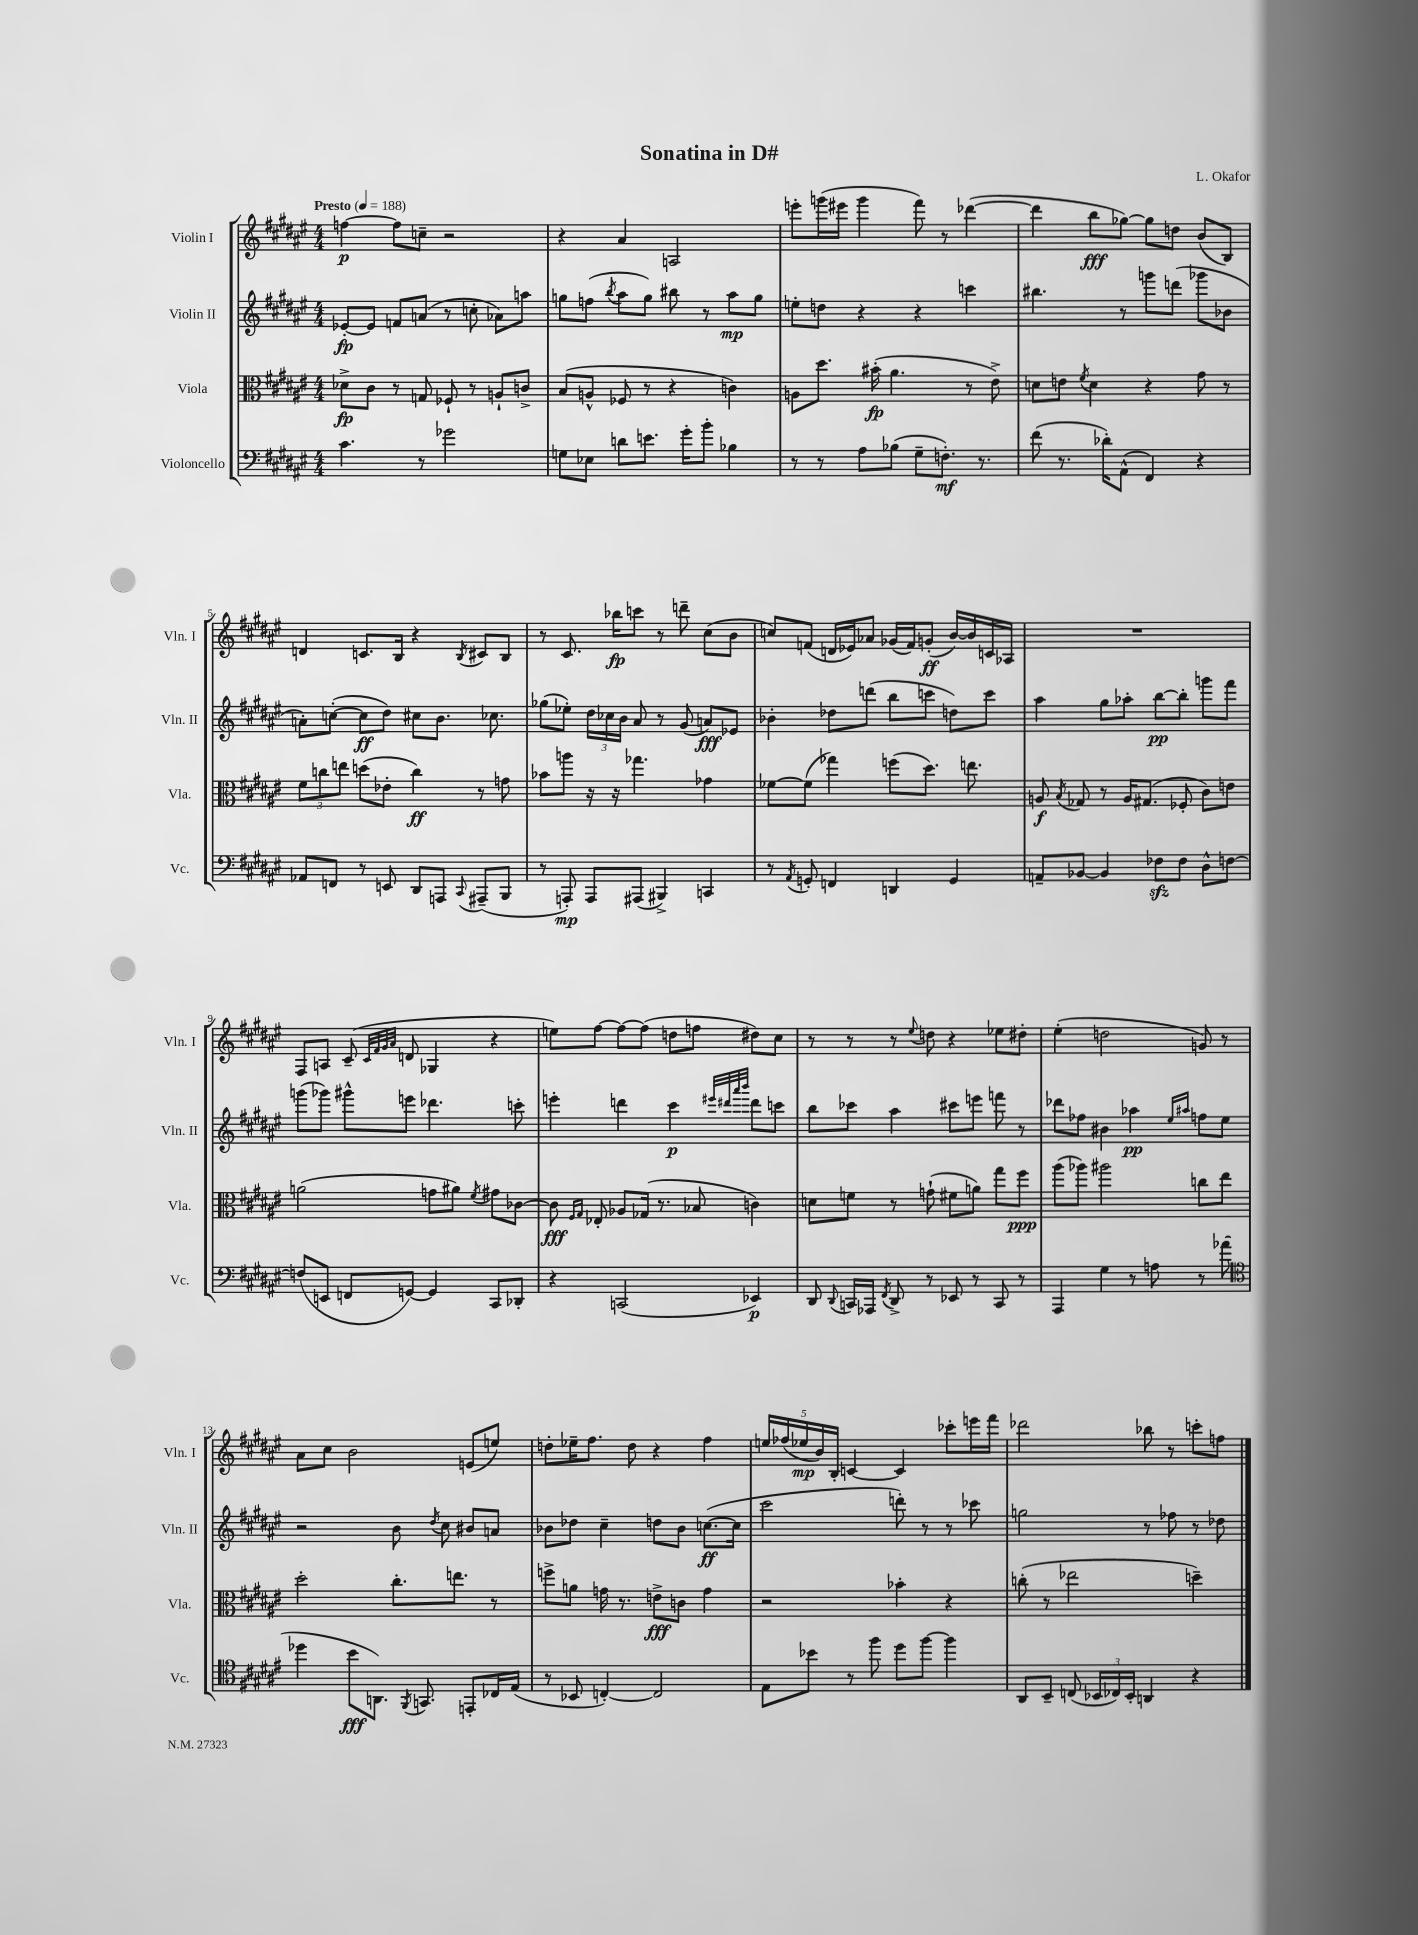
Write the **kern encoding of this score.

**kern	**kern	**kern	**kern
*staff4	*staff3	*staff2	*staff1
*clefF4	*clefC3	*clefG2	*clefG2
*k[f#c#g#d#a#e#]	*k[f#c#g#d#a#e#]	*k[f#c#g#d#a#e#]	*k[f#c#g#d#a#e#]
*M4/4	*M4/4	*M4/4	*M4/4
*MM188	*MM188	*MM188	*MM188
4.c#\	8d-^\L	[8e-'/L	[4ff\
.	8c#\J	8e-/]J	.
.	8r	8f/L	8ff\]L
8r	8G/	(8a/J	8cc~\J
2g-\	8F-`/	8r	2r
.	8r	8cc'\	.
.	8A`/L	8a-\L)	.
.	8c^/J	8aa\J	.
=	=	=	=
8G\L	(8B/L	8gg\L	4r
8E-\J	8A^^/J	(8ff\J	.
.	.	8qbb/	.
8d\L	8F-/	8aa#\L	4a#/
8.e\J	8r	8gg\J)	.
.	4r	8bb#\	2A/
16g#'\LK	.	.	.
8b'\J	.	8r	.
4B-\	4c\)	8aa#\L	.
.	.	8gg\J	.
=	=	=	=
8r	8A\L	8ee'\L	8eee'\L
8r	8.dd#\J	8dd\J	(16ggg\L
.	.	.	16eee#\JJ
8A#\L	.	4r	4ggg\
.	(16b#'\	.	.
(8B-\J	4.a#\	.	.
8G#~\L	.	4r	8fff#\)
8.F'\J)	.	.	8r
.	8r	4ccc\	([4ddd-\
8.r	.	.	.
.	8e#^\)	.	.
=	=	=	=
(8f#\	8d\L	4.bb#\	4ddd-\]
8.r	8e\J	.	.
.	8qf#/	.	.
.	4d\	.	8bb\L
16d-'\LK)	.	.	.
(8AA#^^\J	.	8r	[8gg-\J)
4FF#/)	4r	8ggg\L	8gg-\]L
.	.	(8ddd\J	8dd\J
4r	8g#\	8ggg-\L	(8b/L
.	8r	8b-\J	8B/J)
=	=	=	=
8AA-/L	12f#\L	8a'\L)	4d/
.	12cc\	.	.
8FF/J	.	([8cc'\J	.
.	12ee\J	.	.
8r	(8dd\L	8cc\]L	8.c/L
8EE/	8e-'\J	8dd#\J)	.
.	.	.	16B/Jk
8DD#/L	4cc\)	8cc#\L	4r
8AAA/J	.	8.b\J	.
8qqCC#/	.	.	8qB/
(8AAA#~/L	8r	.	8c#/L
.	.	8.cc-\	.
8BBB/J	8g\	.	8B/J
=	=	=	=
8r	8b-\L	(8gg-\L	8r
8AAA'/)	8aa\J	8ee-'\J)	8.c#/
8AAA/L	16r	24dd#\LL	.
.	.	24cc-\	.
.	16r	.	16bb-\LK
.	.	24b\JJ	.
(8AAA#/J	4.gg-\	8a#/	8ccc\J
4BBB#^/)	.	8r	8r
.	.	(8g#/	8ddd~\
4CC/	4g-\	8a/L)	(8cc#\L
.	.	8e-/J	8b\J
=	=	=	=
8r	[8f-\L	4b-'\	8cc/L)
8qAA#/	.	.	.
8GG'/	(8f-\]J	.	(8f/J
4FF/	4gg-\)	8dd-\L	16d/LL
.	.	.	16e-/J)
.	.	(8ddd\J	8a-/J
4DD/	(8ff\L	8bb\L	(16g-/LL
.	.	.	16f/J)
.	8.dd#\J)	8ccc\J	(8g'/J
4GG/	.	8dd\L)	[16b/LL)
.	8.ee\	.	16b/]
.	.	8ccc\J	16c/
.	.	.	16A-/JJ
=	=	=	=
8AA~/L	8A/	4aa#\	1r
.	8qB/	.	.
[8BB-/J	8G-/	.	.
4BB-/]	8r	8gg#\L	.
.	16A/LK	8aa-'\J	.
.	(8.G#/J	.	.
8F-\L	.	[8bb\L	.
8F-\J	8F-'/	8bb'\]J	.
8D#^^\L	8c#\L)	8ggg\L	.
[8F\J	8e\J	8fff#\J	.
=	=	=	=
(8F/]L	(2a\	(8ggg\L	8F#/L
8EE/J	.	8ggg-\J)	8A/J
8FF/L	.	8ggg#^^\L	(8c#~/
.	.	.	32qqc#/LLL
.	.	.	32qqf#/
.	.	.	32qqg#/
.	.	.	32qqa#/JJJ
[8GG/J)	.	8eee\J	8d/
4GG/]	8g\L	4.ddd-\	4G-/
.	8a#\J)	.	.
.	8qf#/	.	.
8CC#/L	8g#\L	.	4r
8DD-'/J	[8c-\J	8ccc'\	.
=	=	=	=
4r	8c-\]	4eee'\	8ee\L)
.	16qqF#/LL	.	.
.	16qqG#/JJ	.	.
.	8E-'/	.	[8ff#\J
(2CC/	8A-/L	4ddd\	8ff#\_L
.	(16G-/Jk	.	(8ff#\]J
.	8.r	.	.
.	.	4ccc#\	8dd\L
.	8B-/	.	8ff\J
.	.	32qqeee#/LLL	.
.	.	32qqddd#/	.
.	.	32qqaaa#/	.
.	.	32qqbbb/JJJ	.
4EE-/)	4c\)	8ddd#\L	8dd#\L)
.	.	8ccc\J	8cc#\J
=	=	=	=
8DD#/	8d\L	8bb\L	8r
8qqDD#/	.	.	.
16CC/LL	8f\J	8ccc-\J	8r
16AAA-/JJ	.	.	.
8qFF#/	.	.	.
8DD#^/	8r	4aa#\	8r
.	.	.	8qqee#/
8r	(8g`\	.	8dd\
8EE-/	8f#\L	8ccc#\L	4r
8r	8a\J)	8eee\J	.
8CC/	8gg#\L	8fff\	8ee-\L
8r	8ff#\J	8r	8dd#'\J
=	=	=	=
4AAA#/	(8aa#\L	8ddd-\L	(4ee#'\
.	8aa-\J)	8ff-\J	.
4G#\	2aa#\	4b#\	2dd\
8r	.	4aa-\	.
8A\	.	.	.
.	.	16qqee#/LL	.
.	.	16qqaa#/JJ	.
8r	8cc\L	8ff\L	8g/)
(8a-\	8ee#\J	8ee#\J	8r
=	=	=	=
*clefC4	*	*	*
4dd-\	2dd#'\	2r	8a#\L
.	.	.	8cc#\J
8b\L	.	.	2b\
8.AA\J)	.	.	.
.	8.cc#'\L	8b\	.
8qFF#/	.	.	.
8.GG/	.	.	.
.	.	8qdd#/	.
.	.	8cc#\	.
.	8.ee\J	.	.
8EE'/L	.	8b#/L	(8e/L
16C-/L	8r	8a/J	8ee/J)
(16E#/JJ	.	.	.
=	=	=	=
8r	8ff^\L	8b-\L	8dd'\L
8BB-/	8a\J	8dd-\J	16ee-~\K
.	.	.	8.ff#\J
[4C'/)	16g\	4cc#~\	.
.	8.r	.	.
.	.	.	8dd\
2C/]	8e^\L	8dd\L	4r
.	8c\J	8b-\J	.
.	4g\	([8.cc\L	4ff#\
.	.	16cc\]Jk	.
=	=	=	=
8E#\L	2r	2ccc#\	20ee/LL
.	.	.	(20ff-/
.	.	.	20ee-/
8b-\J	.	.	.
.	.	.	20b/)
.	.	.	20B'/JJ
8r	.	.	[4c/
8ff#\	.	.	.
8dd#\L	4b-'\	8ddd'\)	4c/]
[8ff#\J	.	8r	.
4ff#\]	4r	8r	8ccc-'\L
.	.	8ccc-\	16eee\L
.	.	.	16fff#\JJ
=	=	=	=
8AA#/L	(8cc'\	2gg\	2ddd-\
8BB~/J	8r	.	.
(8C/	2ee-\	.	.
24BB-/LL	.	.	.
24C-/)	.	.	.
24BB-'/JJ	.	.	.
4AA/	.	8r	8bb-\
.	.	8ff-\	8r
4r	4dd~\)	8r	8ccc'\L
.	.	8dd-\	8ff\J
==	==	==	==
*-	*-	*-	*-
